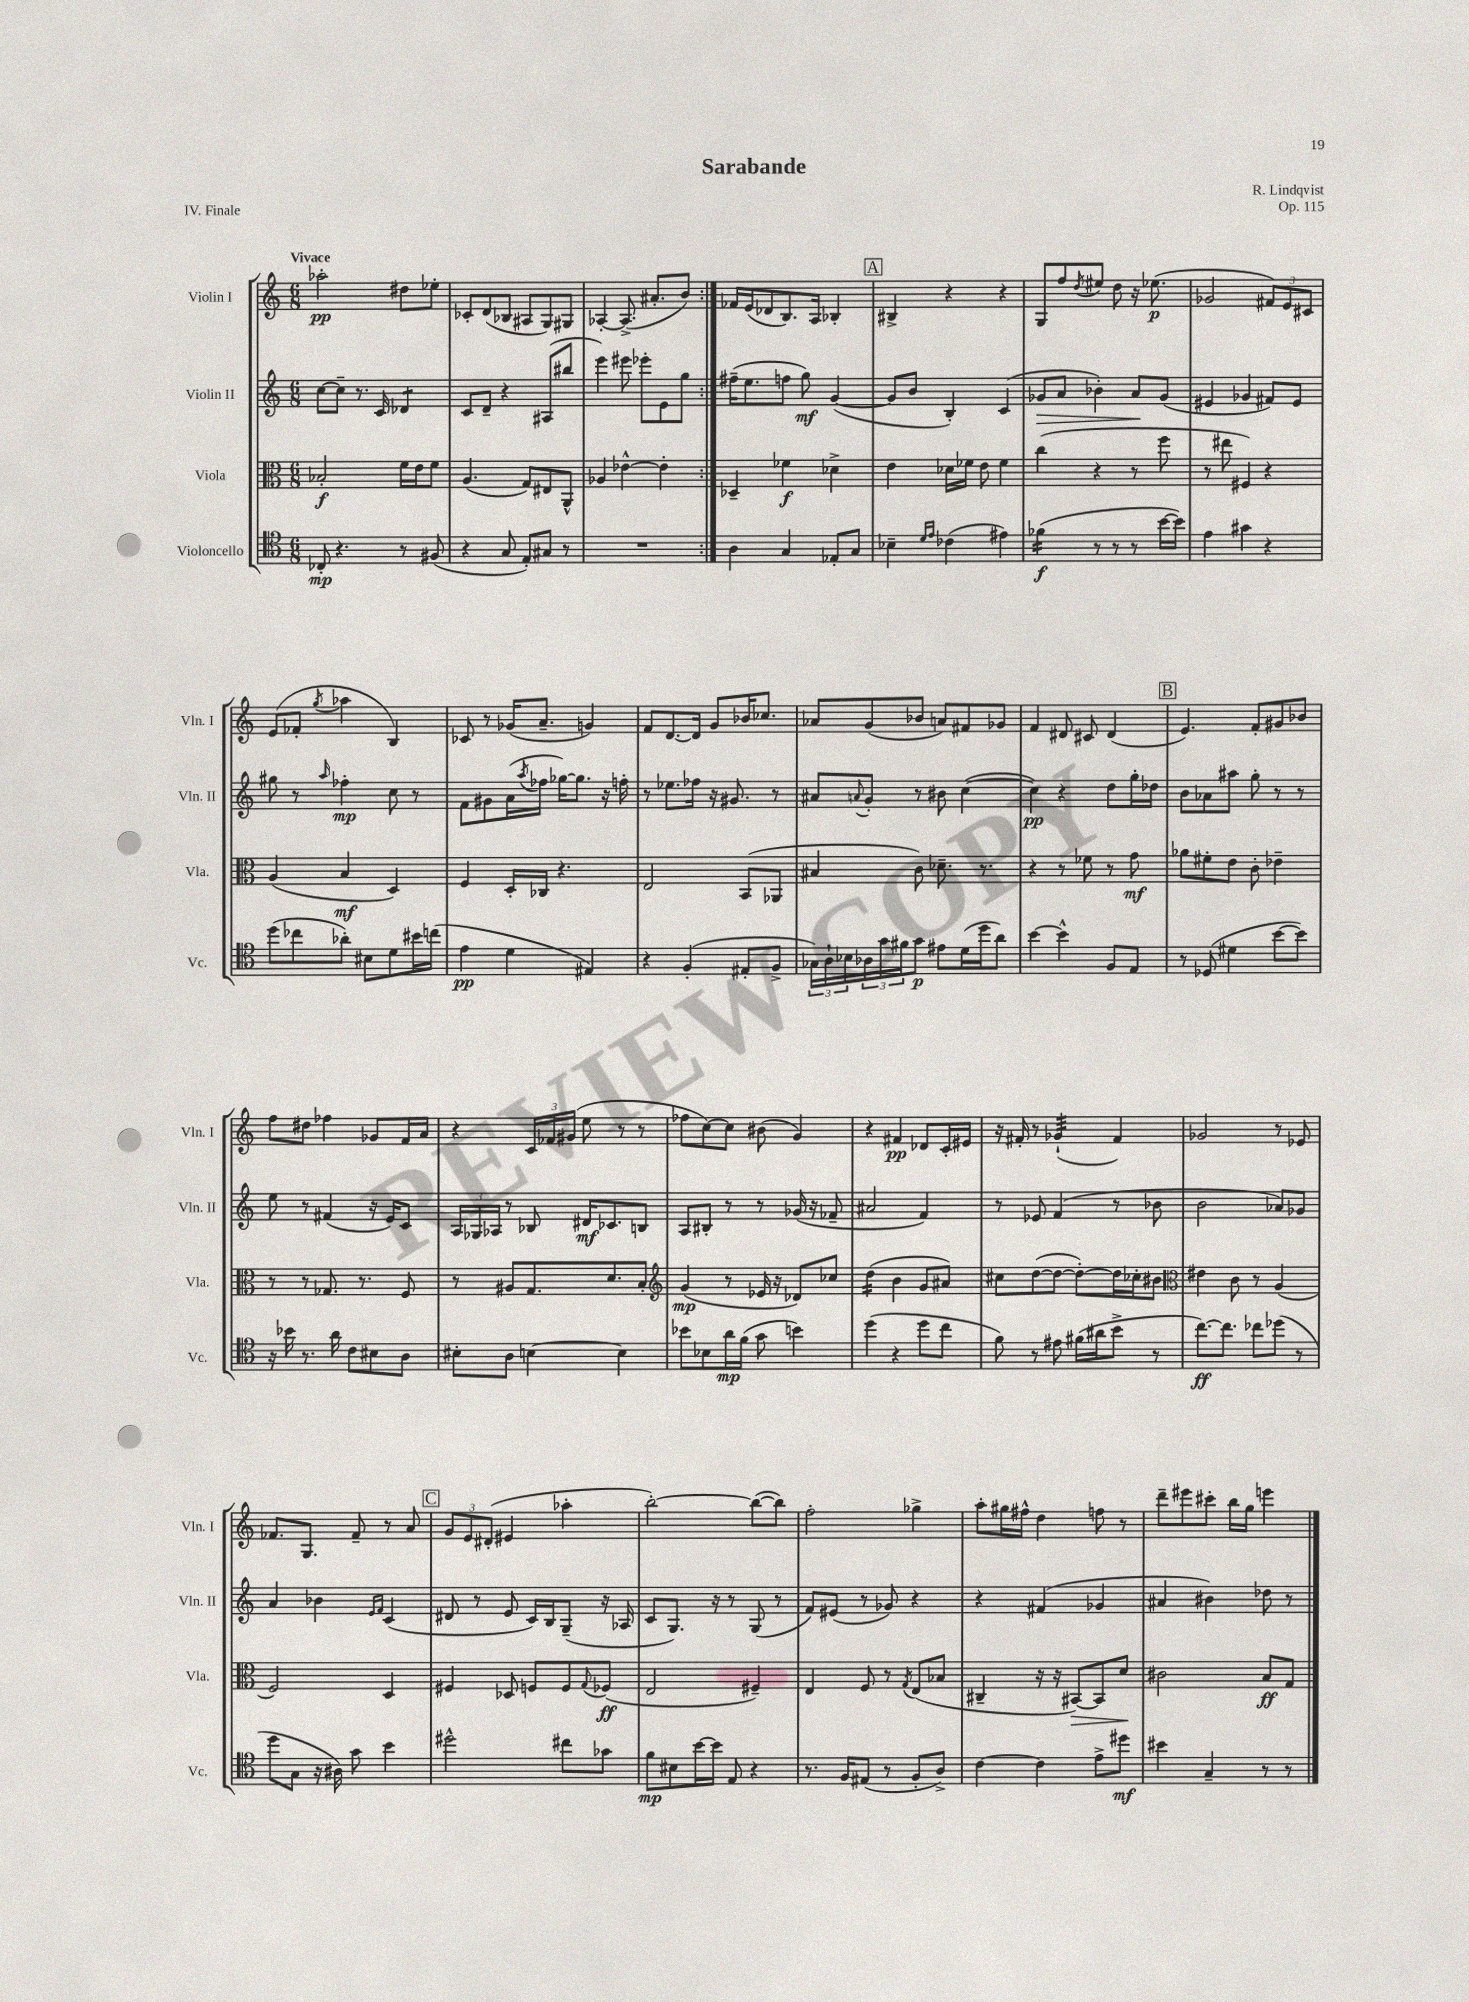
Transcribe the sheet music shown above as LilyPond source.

\header { title = "Sarabande" composer = "R. Lindqvist" opus = "Op. 115" piece = "IV. Finale" }
<<
\new StaffGroup <<
\new Staff = "s0" \with { instrumentName = "Violin I" shortInstrumentName = "Vln. I" } {
    \clef treble \key c \major \numericTimeSignature \time 6/8 \tempo "Vivace"
    \repeat volta 2 { aes''2-.\pp dis''8 ees''8-. |
    ces'8-. d'8( bes8 ais8 g8) gis8 |
    aes4~-. aes8.->( ais'8.-. b'8) | }
    fes'16 e'16( des'8 b8.) a16 bes4-. |
    \mark \markup { \box "A" } bis4-> r4 r4 |
    g8 f''8 \acciaccatura { d''8 } eis''8 d''8 r16 ees''8.\p( |
    ges'2 \tuplet 3/2 { fis'8) e'8 cis'8 } |
    e'8( fes'8-. \acciaccatura { g''8 } aes''4 b4) |
    ces'8 r8 ges'16( a'8.-- g'4) |
    f'8 d'8.~ d'16 g'8 bes'16 ces''8. |
    aes'8 g'8( bes'8 a'8) fis'8 ges'8 |
    f'4 dis'8 cis'8 dis'4( |
    \mark \markup { \box "B" } e'4.) f'8-. gis'8 bes'8 |
    f''8 dis''8 fes''4 ges'8 f'16 a'16 |
    r4 \tuplet 3/2 { c'16 fes'16 gis'16( } e''8 r8 r8 |
    fes''8 c''8~) c''8 bis'8( g'4) |
    r4 fis'4\pp des'8 c'16-. eis'16 |
    r16 fis'16-. r8 ges'4:32-!( fis'4) |
    ges'2 r8 ees'8 |
    fes'8. g8. fes'8-- r8 a'8 |
    \mark \markup { \box "C" } \tuplet 3/2 { g'8 e'8 dis'8-.( } eis'4 aes''4-. |
    b''2~-.) b''8~( b''8) |
    f''2-. ges''4-> |
    a''8-. gis''16 fis''16-^ d''4 f''8 r8 |
    d'''8-- eis'''8 cis'''8-. b''16 g''16 e'''4 \bar "|." |
}
\new Staff = "s1" \with { instrumentName = "Violin II" shortInstrumentName = "Vln. II" } {
    \clef treble \key c \major \numericTimeSignature \time 6/8
    \repeat volta 2 { c''8~ c''8-- r8. c'16 des'4:8 |
    c'8 d'8-- r4 ais8( bis''8 |
    e'''4) eis'''8 ees'''8-. e'8 g''8 | }
    fis''16--( e''8. f''8 g''8\mf) g'4~( |
    \mark \markup { \box "A" } g'8 b'8 b4-.) c'4( |
    ges'8\> a'8 bes'4-.) a'8\! ges'8( |
    eis'4 ges'4 fis'8) eis'8 |
    gis''8 r8 \grace { a''16 } fes''4-.\mp c''8 r8 |
    f'8 gis'8 a'16( \acciaccatura { a''8 } fes''16 ges''16~) ges''8. r16 f''16-. |
    r8 ees''8. fes''16 r16 gis'8. r8 |
    ais'8 \appoggiatura { a'8 } g'8-. r8 bis'8 c''4~( |
    c''4\pp) r4 d''8 g''16-. des''16 |
    \mark \markup { \box "B" } b'8 aes'8 ais''8 g''8-. r8 r8 |
    e''8 r8 fis'4( r16 e'16) c'8 |
    \tuplet 3/2 { a16 ges16 aes16 } r8 bes8 dis'16\mf ces'8. b8 |
    a8 bis8-. r8 r8 ges'16( r16 fes'8-- |
    ais'2 f'4) |
    r8 ees'8 f'4( r8 bes'8 |
    b'2 aes'8) ges'8 |
    a'4 bes'4 \grace { e'16 f'16 } c'4( |
    \mark \markup { \box "C" } dis'8 r8 e'8 c'16) b16 g8--( r16 aes16 |
    c'8 g8.) r16 r8 g8( r8 |
    f'8) eis'8( r8 ges'8) r4 |
    r4 fis'4( ges'4 |
    ais'4 bis'4) des''8 r8 \bar "|." |
}
\new Staff = "s2" \with { instrumentName = "Viola" shortInstrumentName = "Vla." } {
    \clef alto \key c \major \numericTimeSignature \time 6/8
    \repeat volta 2 { bes2-.\f f'16 e'16 f'8 |
    a4.( g8) eis8 a,8-^ |
    aes4 ees'4~-^ ees'4-. | }
    des4-- fes'4\f des'4-> |
    \mark \markup { \box "A" } e'4 des'16 fes'16 e'8 fes'4 |
    c''4( r4 r8 f''8 |
    r8 eis''8 fis4) r4 |
    a4( b4\mf d4) |
    f4 d16-. ces16 r4. |
    e2 b,8( aes,8 |
    bis4 c'8) des'8.-- r8. |
    r4 r8 fes'8 r8 g'8\mf |
    \mark \markup { \box "B" } aes'8 fis'8-. e'8 c'8-. ees'4-- |
    r8 r8 ges8. r8. f8 |
    r8 ais8 g8. d'8. b8-. |
    \clef treble g'4\mp( r8 ees'16 r16 des'8) ces''8 |
    d''4:16( b'4 g'8 ais'8) |
    cis''8 d''8~( d''8~ d''8~-.) d''16 ces''16-. bis'8 |
    \clef alto eis'4 c'8 r8 a4( |
    f2) d4 |
    \mark \markup { \box "C" } fis4 des8 f8 f8 \appoggiatura { g8 } fes8\ff( |
    e2 fis4--) |
    e4 f8 r8 \acciaccatura { g8 } e8( bes8 |
    cis4-- r16 r16 bis,8~\>) bis,8 d'8\! |
    cis'2 b8\ff g8 \bar "|." |
}
\new Staff = "s3" \with { instrumentName = "Violoncello" shortInstrumentName = "Vc." } {
    \clef tenor \key c \major \numericTimeSignature \time 6/8
    \repeat volta 2 { ces8-.\mp r4. r8 fis8( |
    r4 g8 e8-.) gis8 r8 |
    R2. | }
    a4 g4 ees8-. g8 |
    \mark \markup { \box "A" } bes4-- \grace { d'16 e'16 } ces'4( eis'4) |
    fes'4:16\f( r8 r8 r8 b'16~ b'16) |
    e'4 gis'4 r4 |
    d''8( ces''8 aes'8-.) bis8 d'8 bis'16 c''16( |
    e'4\pp d'4 eis4) |
    r4 f4-.( eis8-. f8-> |
    \tuplet 3/2 { ges16) a16-! bes16 } \tuplet 3/2 { aes16 g'16 fis'16 } g'8\p eis'8 d'16( d''16 a'8) |
    b'4~ b'4-^ f8 e8 |
    \mark \markup { \box "B" } r8 des8( dis'4 b'8~ b'8) |
    r16 bes'16 r8. a'16 c'8 bis8 a8 |
    bis8-. a8 b4~ b4 |
    bes'8 bes8 a'16\mp f'16( g'8 b'4) |
    d''4( r4 d''8 c''8 |
    f'8) r8 eis'8 fis'16( ais'16 b'8-> r8 |
    c''8.~\ff) c''8. ces''8 des''8( r8 |
    d''8 g8 r16 ais16) g'8 b'4 |
    \mark \markup { \box "C" } dis''2-^ cis''8 ges'8 |
    f'8\mp bis8 b'16~ b'16 e8 r4 |
    r8. f16 eis8( r8 f8-. a8->) |
    c'4~ c'4 e'8-> dis''8\mf |
    bis'4 g4-- r8 r8 \bar "|." |
}
>>
>>
\layout { \context { \Score \remove "Bar_number_engraver" } }
